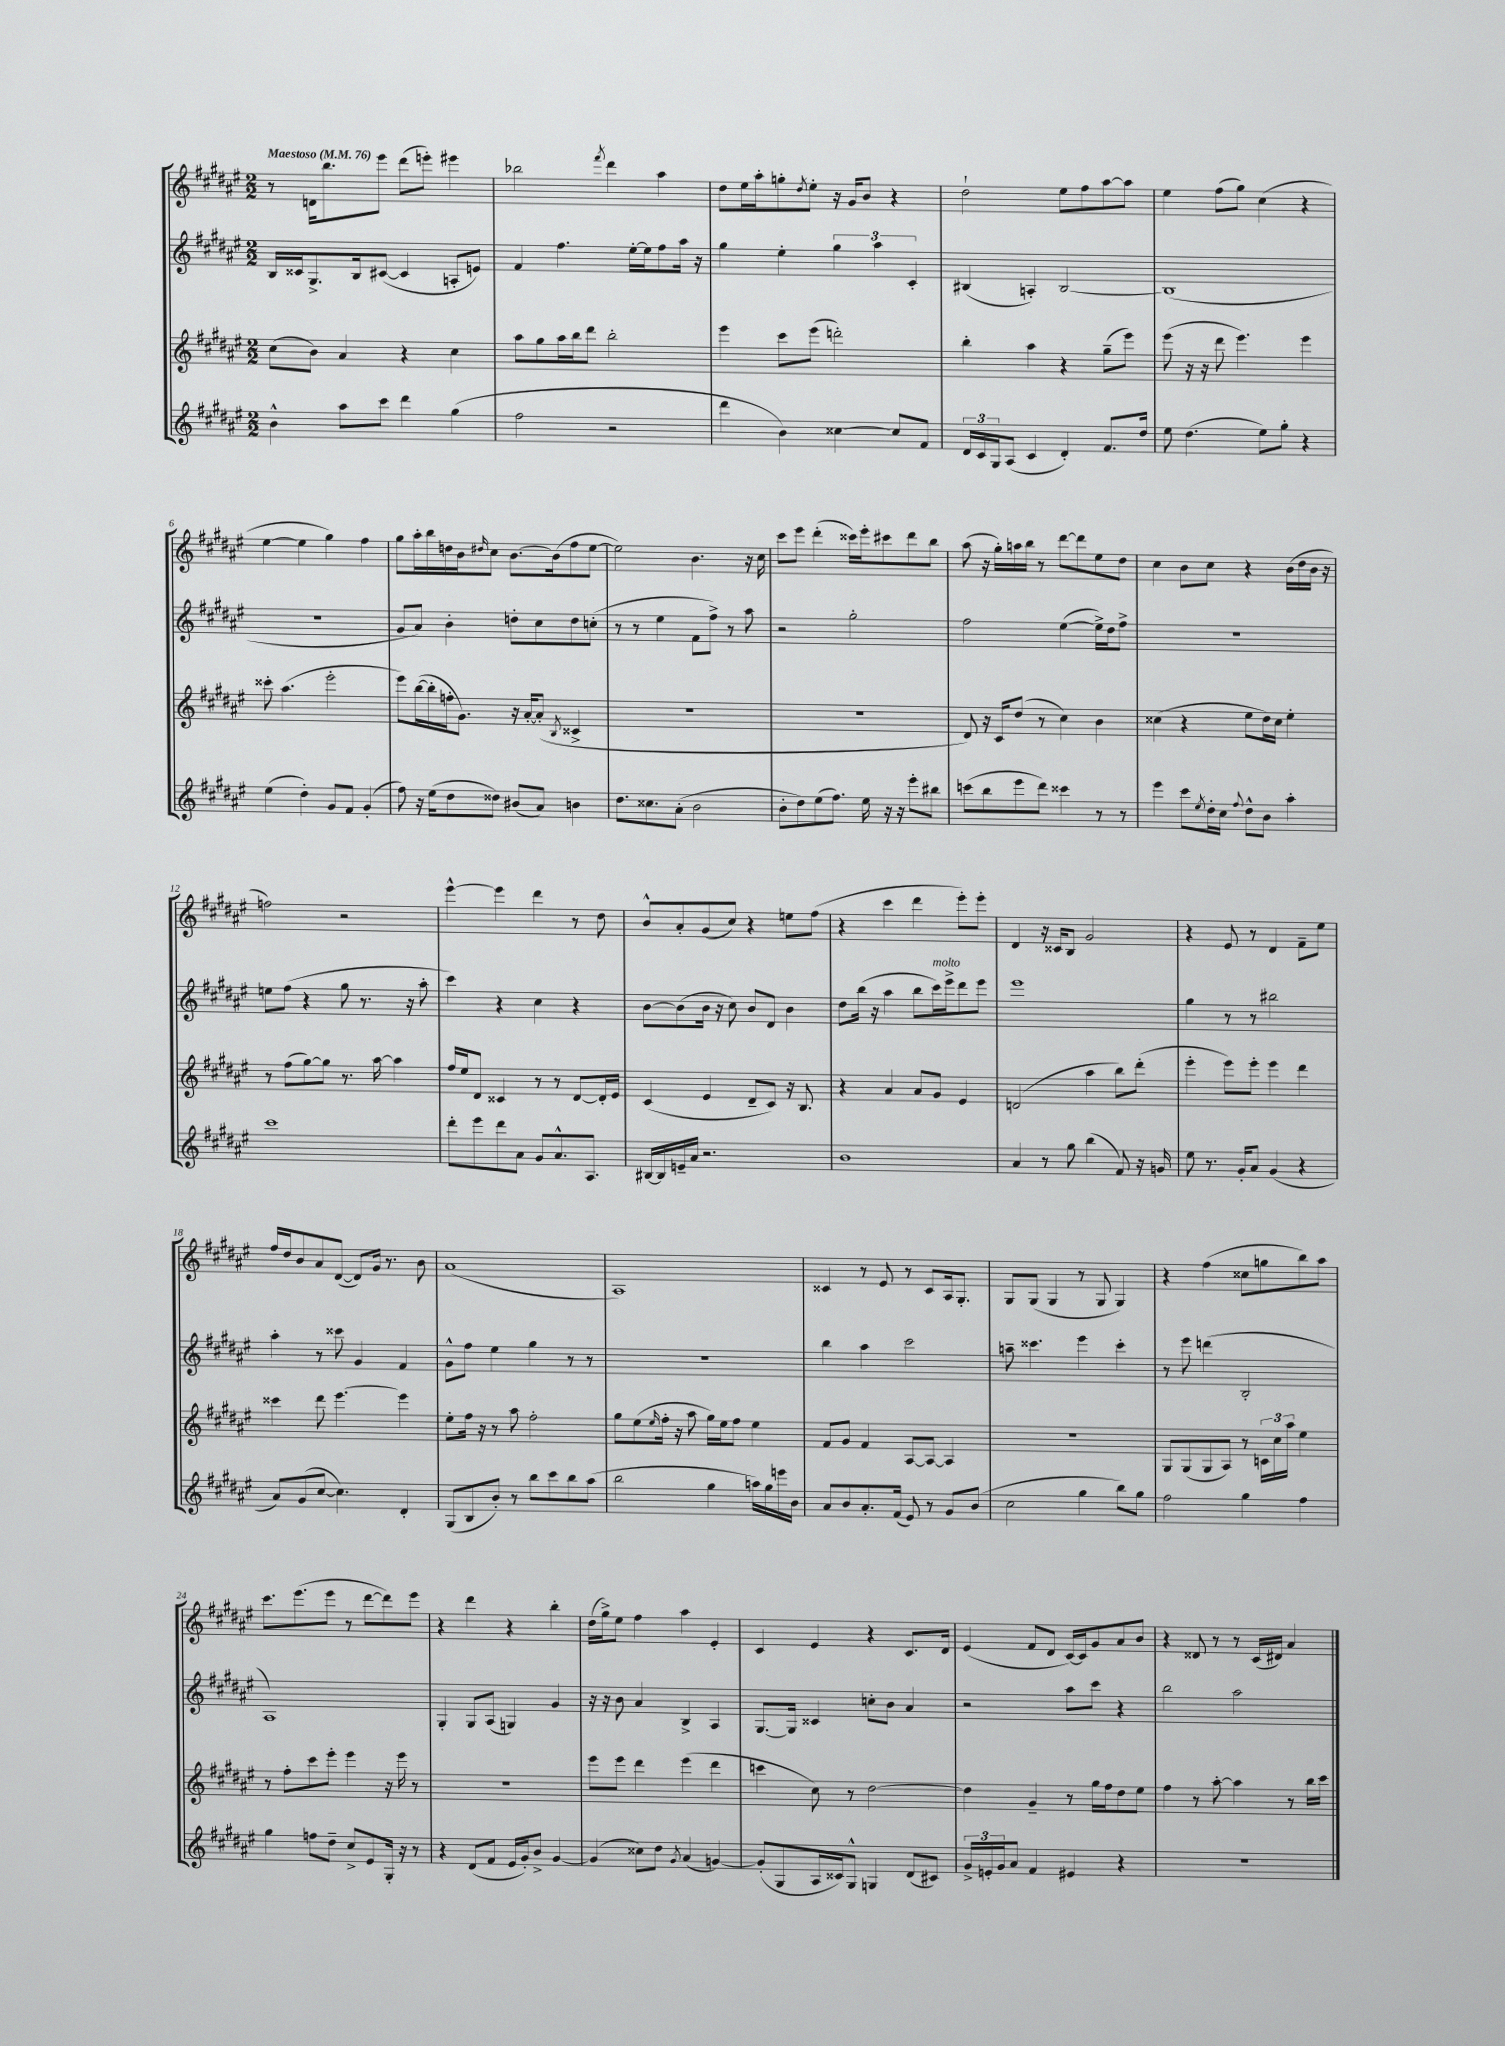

**kern	**kern	**kern	**kern
*staff4	*staff3	*staff2	*staff1
*clefG2	*clefG2	*clefG2	*clefG2
*k[f#c#g#d#a#e#]	*k[f#c#g#d#a#e#]	*k[f#c#g#d#a#e#]	*k[f#c#g#d#a#e#]
*M2/2	*M2/2	*M2/2	*M2/2
*MM76	*MM76	*MM76	*MM76
4b^^	(8cc#	16B	8r
.	.	16c##	.
.	8b)	8.G#^	16d
.	.	.	8.bb
8aa#	4a#	.	.
.	.	16B	.
8ccc#	.	([8c#	8eee#
4ddd#	4r	4c#]	(8ddd#
.	.	.	8eee')
(4gg#	4cc#	8A'	4eee#
.	.	8e)	.
=	=	=	=
2ff#	8aa#	4f#	2bb-
.	8gg#	.	.
.	16aa#	4.ff#	.
.	16bb	.	.
.	8ddd#	.	.
.	.	.	8qfff#
2r	2bb'	.	4ddd#
.	.	[16ee#'	.
.	.	16ee#]	.
.	.	8ff#	4aa#
.	.	16aa#	.
.	.	16r	.
=	=	=	=
4ddd#	4eee#	4gg#	8dd#
.	.	.	16ee#
.	.	.	16aa#'
4b)	8ccc#	4ee#'	8gg'
.	.	.	8qdd#
.	(8eee#	.	8ee#'
[4cc##	2ddd')	6gg#	16r
.	.	.	16g#
.	.	.	8b
.	.	6aa#	.
8cc##]	.	.	4r
.	.	6c#'	.
8f#	.	.	.
=	=	=	=
24d#	4bb'	(4B#	2dd#`
24c#	.	.	.
24G#	.	.	.
(8A#	.	.	.
4c#	4aa#	4A')	.
4d#')	4r	[2B#	8ee#
.	.	.	8ff#
8.f#	(8gg#~	.	[8aa#
.	8eee#)	.	8aa#]
16dd#	.	.	.
=	=	=	=
8ee#	(8eee#	(1B#]	4ee#
(4.dd#	16r	.	.
.	16r	.	.
.	8ddd#	.	(8ff#
.	4.eee#)	.	8gg#)
8ee#)	.	.	(4cc#
8gg#'	.	.	.
4r	4eee#	.	4r
=	=	=	=
(4ee#	8ccc##'	1r	[4ee#
.	(4.aa#	.	.
4dd#')	.	.	4ee#]
8g#	2eee#'	.	4gg#)
8f#	.	.	.
(4g#'	.	.	4ff#
=	=	=	=
8ff#)	8eee#)	8g#	8gg#
16r	([16bb	8a#)	16aa#'
(16ee#	16bb']	.	16bb
8dd#	16ff'	4b'	16dd
.	8.g#)	.	16b
.	.	.	16qqdd#
8dd##)	.	.	8cc#
(8b#	16r	8dd'	[8.b
.	[16a#'	.	.
8a#)	(8a#']	8cc#	.
.	.	.	(16b]
.	8qB	.	.
4b	4c##^	8dd	8ff#
.	.	(8cc'	[8ee#
=	=	=	=
8.dd#	1r	8r	2ee#])
.	.	8r	.
8.cc##	.	.	.
.	.	4ee#	.
(8a#'	.	.	.
2b	.	8f#	4.b
.	.	8ff#^)	.
.	.	8r	.
.	.	8aa#	16r
.	.	.	16cc#
=	=	=	=
8b'	1r	2r	8ccc#
8dd#)	.	.	8eee#
(8ee#	.	.	(4ddd#'
8.ff#)	.	.	.
.	.	2gg#'	16ccc##)
16ee#	.	.	16eee#'
16r	.	.	8ccc#
16r	.	.	.
8eee#'	.	.	8ddd#
8bb#	.	.	8bb
=	=	=	=
(8ccc	8d#)	2ff#	(8aa#
8bb	16r	.	16r
.	16c#	.	16gg#')
8eee#	(8dd#	.	16aa
.	.	.	16bb
8ddd#)	8r	.	8r
4ccc##	4cc#)	([4ee#	[8ddd#
.	.	.	8ddd#]
8r	4b	16ee#^])	8ee#
.	.	16dd#	.
8r	.	8ff#^	8dd#
=	=	=	=
4eee#	(4cc##	1r	4cc#
8ccc#	4r	.	8b
8qee#	.	.	.
16dd#'	.	.	8cc#
16cc#	.	.	.
8qqff#	.	.	.
8dd#^^	8ee#	.	4r
8b	16dd#)	.	.
.	16cc##	.	.
4aa#'	4ee#'	.	(16b
.	.	.	16dd#
.	.	.	16b
.	.	.	16r
=	=	=	=
1ccc#	8r	8ee	2ff)
.	(8ff#	(8ff#	.
.	[8gg#)	4r	.
.	8gg#]	.	.
.	8.r	8gg#	2r
.	.	8.r	.
.	[16aa#	.	.
.	4aa#]	.	.
.	.	16r	.
.	.	8aa#'	.
=	=	=	=
8ddd#'	16ff#	4ccc#)	[4eee#^^
.	16ee#	.	.
8eee#	8d#	.	.
8ddd#	4c##	4r	4eee#]
8a#	.	.	.
8g#	8r	4cc#	4ddd#
8.a#^^	8r	.	.
.	[8d#	4r	8r
8.A#	.	.	.
.	16d#']	.	8dd#
.	16e#	.	.
=	=	=	=
[16B#	(4c#	[8b	8b^^
16B#]	.	.	.
16e~	.	(8b]	8a#'
16a#	.	.	.
2.r	4e#	16b	(8g#
.	.	16r	.
.	.	8cc#)	8cc#)
.	8d#~	8b	4r
.	8c#)	8d#	.
.	16r	4b	8ee
.	8.B	.	.
.	.	.	(8ff#
=	=	=	=
1b	4r	8dd#	4r
.	.	(16bb	.
.	.	16r	.
.	4a#	4aa#	4ccc#
.	8a#	8bb	4ddd#
.	8g#	16ccc#)	.
.	.	16eee#^	.
.	4e#	8ddd#	8eee#')
.	.	8eee#	8eee#'
=	=	=	=
4a#	(2d	1eee#	4d#
8r	.	.	16r
.	.	.	16c##
8gg#	.	.	8B
(4bb	4aa#	.	2g#
8f#)	8bb)	.	.
16r	(8ddd#'	.	.
16g	.	.	.
=	=	=	=
8ee#	4eee#'	4gg#	4r
8.r	.	.	.
.	8eee#)	8r	8e#
16g#'	.	.	.
8a#	8eee#'	8r	8r
(4g#	4eee#	2bb#	4d#
4r	4ddd#	.	8f#~
.	.	.	8ee#
=	=	=	=
8a#)	4ccc##	4aa#'	16ff#
.	.	.	16dd#
(8g#	.	.	8b
[8cc#	8ddd#	8r	8a#
4.cc#])	[4.eee#	8ccc##	([8d#
.	.	4g#	8d#])
.	.	.	16g#
.	.	.	8.r
4d#'	4eee#]	4f#	.
.	.	.	8b
=	=	=	=
(8G#	8ee#'	8g#^^	(1a#
8B	16ff#	8ff#	.
.	16r	.	.
8b')	8r	4ee#	.
8r	8aa#	.	.
8bb	2ff#'	4gg#	.
8ccc#	.	.	.
8bb	.	8r	.
(8aa#	.	8r	.
=	=	=	=
2bb	8gg#	1r	1A#)
.	(8ee#	.	.
.	16qqee#	.	.
.	16ff#'	.	.
.	16r	.	.
.	8aa#	.	.
4gg#	16gg#)	.	.
.	16ee#	.	.
.	8ff#	.	.
16aa)	4ee#	.	.
16gg#	.	.	.
16eee	.	.	.
16b	.	.	.
=	=	=	=
8a#	8f#	4bb	4c##
8b	8g#	.	.
8.a#'	4f#	4aa#	8r
.	.	.	8e#
(16f#	.	.	.
8e#)	[8A#	2ccc#	8r
8r	8A#_	.	8c##
8g#	4A#]	.	16A#
.	.	.	8.G#'
(8b	.	.	.
=	=	=	=
2cc#	1r	8aa~	8G#
.	.	4.ccc##	(8G#
.	.	.	4G#
4gg#	.	4eee#	8r
.	.	.	8G#
8bb)	.	4ccc##'	4G#)
8gg#	.	.	.
=	=	=	=
2ff#	8G#	8r	4r
.	(8G#	8eee#	.
.	8G#	(4ddd	(4ff#
.	8A#)	.	.
4gg#	8r	2B'	8cc##
.	24c	.	8gg
.	24cc#	.	.
.	24aa#	.	.
4ff#	4ee#	.	8bb)
.	.	.	8aa#
=	=	=	=
4gg#	8r	1A#)	8.ccc#
.	8ff#'	.	.
.	.	.	(8.eee#
8ff	8ccc#	.	.
8dd#~	8eee#'	.	8eee#
8cc#^	4eee#	.	8r
8e#	.	.	[8ddd#
16G#'	16r	.	8ddd#])
16r	16eee#	.	.
8r	8r	.	8eee#
=	=	=	=
4r	1r	4G#'	4r
(8d#	.	8G#	4ddd#
8f#	.	(8A#	.
16e#	.	4G)	4r
16g#')	.	.	.
8b^	.	.	.
[4g#	.	4g#	4bb'
=	=	=	=
(4g#]	8eee#	16r	(16dd#
.	.	16r	16gg#^)
.	8eee#	8b	8ee#
8cc##)	4ddd#	4a#	4ff#
8dd#	.	.	.
8qg#	.	.	.
(4a#	(4eee#	4B^	4aa#
[4g)	4ddd#	4A#	4e#'
=	=	=	=
(8g']	4ccc	[8.G#	4c#
8G#	.	.	.
.	.	16G#]	.
16A#	8cc#)	4c##	4e#
16c##)	.	.	.
8G#^^	8r	.	.
4G	[2dd#	8cc'	4r
.	.	8b	.
(8d#	.	4a#	8.c#
8c#)	.	.	.
.	.	.	16d#
=	=	=	=
24g#^	4dd#]	2r	(4e#
24e'	.	.	.
24g#	.	.	.
8a#	.	.	.
4f#	4g#~	.	8f#
.	.	.	8d#
4e#	8r	8aa#	[16c#)
.	.	.	16c#]
.	16gg#	8ccc#	8g#
.	16ff#	.	.
4r	8dd#	4r	8a#
.	8ee#	.	8b
=	=	=	=
1r	4ff#	2bb	4r
.	8r	.	8d##
.	[8aa#'	.	8r
.	4aa#]	2aa#	8r
.	.	.	(16c#
.	.	.	16d#)
.	8r	.	4a#
.	16bb	.	.
.	16ccc#	.	.
==	==	==	==
*-	*-	*-	*-
